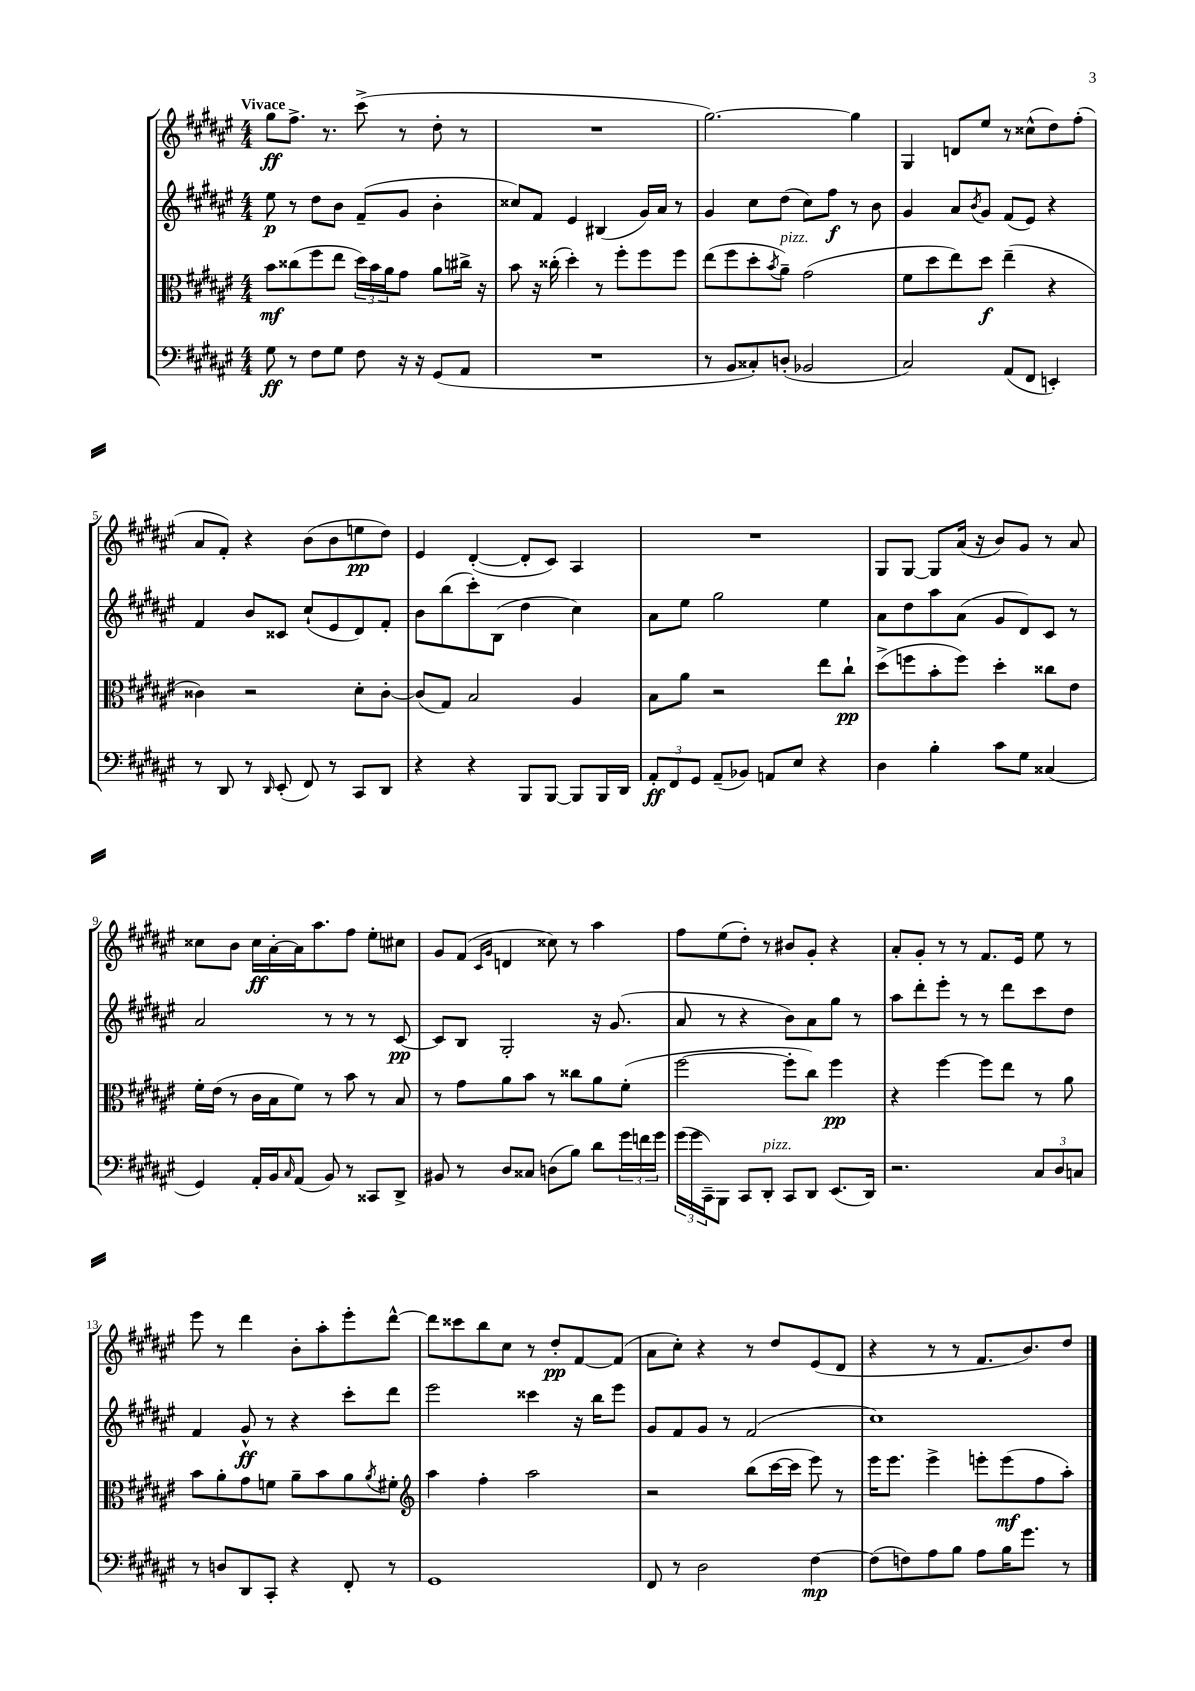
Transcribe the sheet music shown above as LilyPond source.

<<
\new StaffGroup <<
\new Staff = "s0" {
    \clef treble \key fis \major \numericTimeSignature \time 4/4 \tempo "Vivace"
    gis''8\ff fis''8.-> r8. cis'''8->( r8 dis''8-. r8 |
    R1 |
    gis''2.~) gis''4 |
    gis4 d'8 eis''8 r8 cisis''8-^( dis''8) fis''8-.( |
    ais'8 fis'8-.) r4 b'8( b'8 e''8\pp dis''8) |
    eis'4 dis'4~-.( dis'8-. cis'8) ais4 |
    R1 |
    gis8 gis8~ gis8 ais'16( r16 b'8) gis'8 r8 ais'8 |
    cisis''8 b'8 cisis''16\ff ais'16~-. ais'16 ais''8. fis''8 eis''8-. cis''8 |
    gis'8 fis'8( \grace { cis'16 gis'16 } d'4 cisis''8) r8 ais''4 |
    fis''8 eis''8( dis''8-.) r8 bis'8 gis'8-. r4 |
    ais'8-. gis'8-. r8 r8 fis'8. eis'16 eis''8 r8 |
    eis'''8 r8 dis'''4 b'8-. ais''8-. eis'''8-. dis'''8~-^ |
    dis'''8 cisis'''8 b''8 cis''8 r8 dis''8-.\pp fis'8~ fis'8( |
    ais'8 cis''8-.) r4 r8 dis''8 eis'8( dis'8 |
    r4 r8 r8 fis'8. b'8.) dis''8 \bar "|." |
}
\new Staff = "s1" {
    \clef treble \key fis \major \numericTimeSignature \time 4/4
    eis''8\p r8 dis''8 b'8 fis'8--( gis'8 b'4-. |
    cisis''8) fis'8 eis'4 bis4( gis'16) ais'16 r8 |
    gis'4 cis''8 dis''8( cis''8) fis''8\f r8 b'8 |
    gis'4 ais'8 \acciaccatura { b'8 } gis'8 fis'8( eis'8) r4 |
    fis'4 b'8 cisis'8 cis''8-!( eis'8 dis'8) fis'8-. |
    b'8 b''8( cis'''8-.) b8( dis''4 cis''4) |
    ais'8 eis''8 gis''2 eis''4 |
    ais'8 dis''8 ais''8 ais'8( gis'8 dis'8) cis'8 r8 |
    ais'2 r8 r8 r8 cis'8~\pp |
    cis'8 b8 gis2-. r16 gis'8.( |
    ais'8 r8 r4 b'8) ais'8 gis''8 r8 |
    ais''8 dis'''8-. eis'''8-. r8 r8 dis'''8 cis'''8 dis''8 |
    fis'4 gis'8-^\ff r8 r4 cis'''8-. dis'''8 |
    eis'''2 cisis'''4 r16 b''16 eis'''8 |
    gis'8 fis'8 gis'8 r8 fis'2( |
    cis''1) \bar "|." |
}
\new Staff = "s2" {
    \clef alto \key fis \major \numericTimeSignature \time 4/4
    b'8\mf cisis''8( fis''8 eis''8 \tuplet 3/2 { dis''16) b'16 ais'16 } gis'8 ais'8 cis''16-> r16 |
    b'8 r16 cisis''16-.( dis''4-.) r8 fis''8-. fis''8 fis''8 |
    eis''8( fis''8 dis''8-. \acciaccatura { b'8 } ais'8--^\markup { \italic "pizz." }) gis'2( |
    fis'8 dis''8 eis''8) dis''8\f eis''4--( r4 |
    cisis'4) r2 dis'8-. cisis'8~-. |
    cisis'8( gis8) b2 ais4 |
    b8 ais'8 r2 eis''8 cis''8-!\pp |
    dis''8->( f''8 b'8-. f''8) dis''4-. cisis''8 eis'8 |
    fis'16-. eis'16( r8 cis'16 b16 fis'8) r8 b'8 r8 b8 |
    r8 gis'8 ais'8 b'8 r8 cisis''8 ais'8 fis'8-.( |
    fis''2~ fis''8-. cis''8) fis''4\pp |
    r4 fis''4~ fis''8 eis''8 r8 ais'8 |
    b'8 ais'8-. gis'8 f'8 ais'8-- b'8 ais'8 \acciaccatura { ais'8 } fis'8-. |
    \clef treble ais''4 fis''4-. ais''2 |
    r2 b''8( cis'''16~ cis'''16 eis'''8) r8 |
    eis'''16 eis'''8. eis'''4-> e'''8-. e'''8\mf( fis''8 ais''8-.) \bar "|." |
}
\new Staff = "s3" {
    \clef bass \key fis \major \numericTimeSignature \time 4/4
    gis8\ff r8 fis8 gis8 fis8 r16 r16 gis,8( ais,8 |
    R1 |
    r8 b,8 cisis8-.) d8-.( bes,2 |
    cis2) ais,8( fis,8 e,4-.) |
    r8 dis,8 r8 \grace { dis,16 } eis,8-.( fis,8) r8 cis,8 dis,8 |
    r4 r4 b,,8 b,,8~ b,,8 b,,16 dis,16 |
    \tuplet 3/2 { ais,8-.\ff fis,8 gis,8 } ais,8--( bes,8) a,8 eis8 r4 |
    dis4 b4-. cis'8 gis8 cisis4( |
    gis,4) ais,16-. b,16 \grace { cis16 } ais,8( b,8) r8 cisis,8 dis,8-> |
    bis,8 r8 dis8 cisis8 d8( b8) dis'8 \tuplet 3/2 { gis'16 f'16 gis'16 } |
    \tuplet 3/2 { gis'16( gis'16 cis,16--) } b,,8 cis,8 dis,8-.^\markup { \italic "pizz." } cis,8 dis,8 eis,8.( dis,16) |
    r2. \tuplet 3/2 { cis8 dis8 c8 } |
    r8 d8 dis,8 cis,8-. r4 fis,8-. r8 |
    gis,1 |
    fis,8 r8 dis2 fis4~\mp |
    fis8( f8) ais8 b8 ais8 b16 gis'8. r8 \bar "|." |
}
>>
>>
